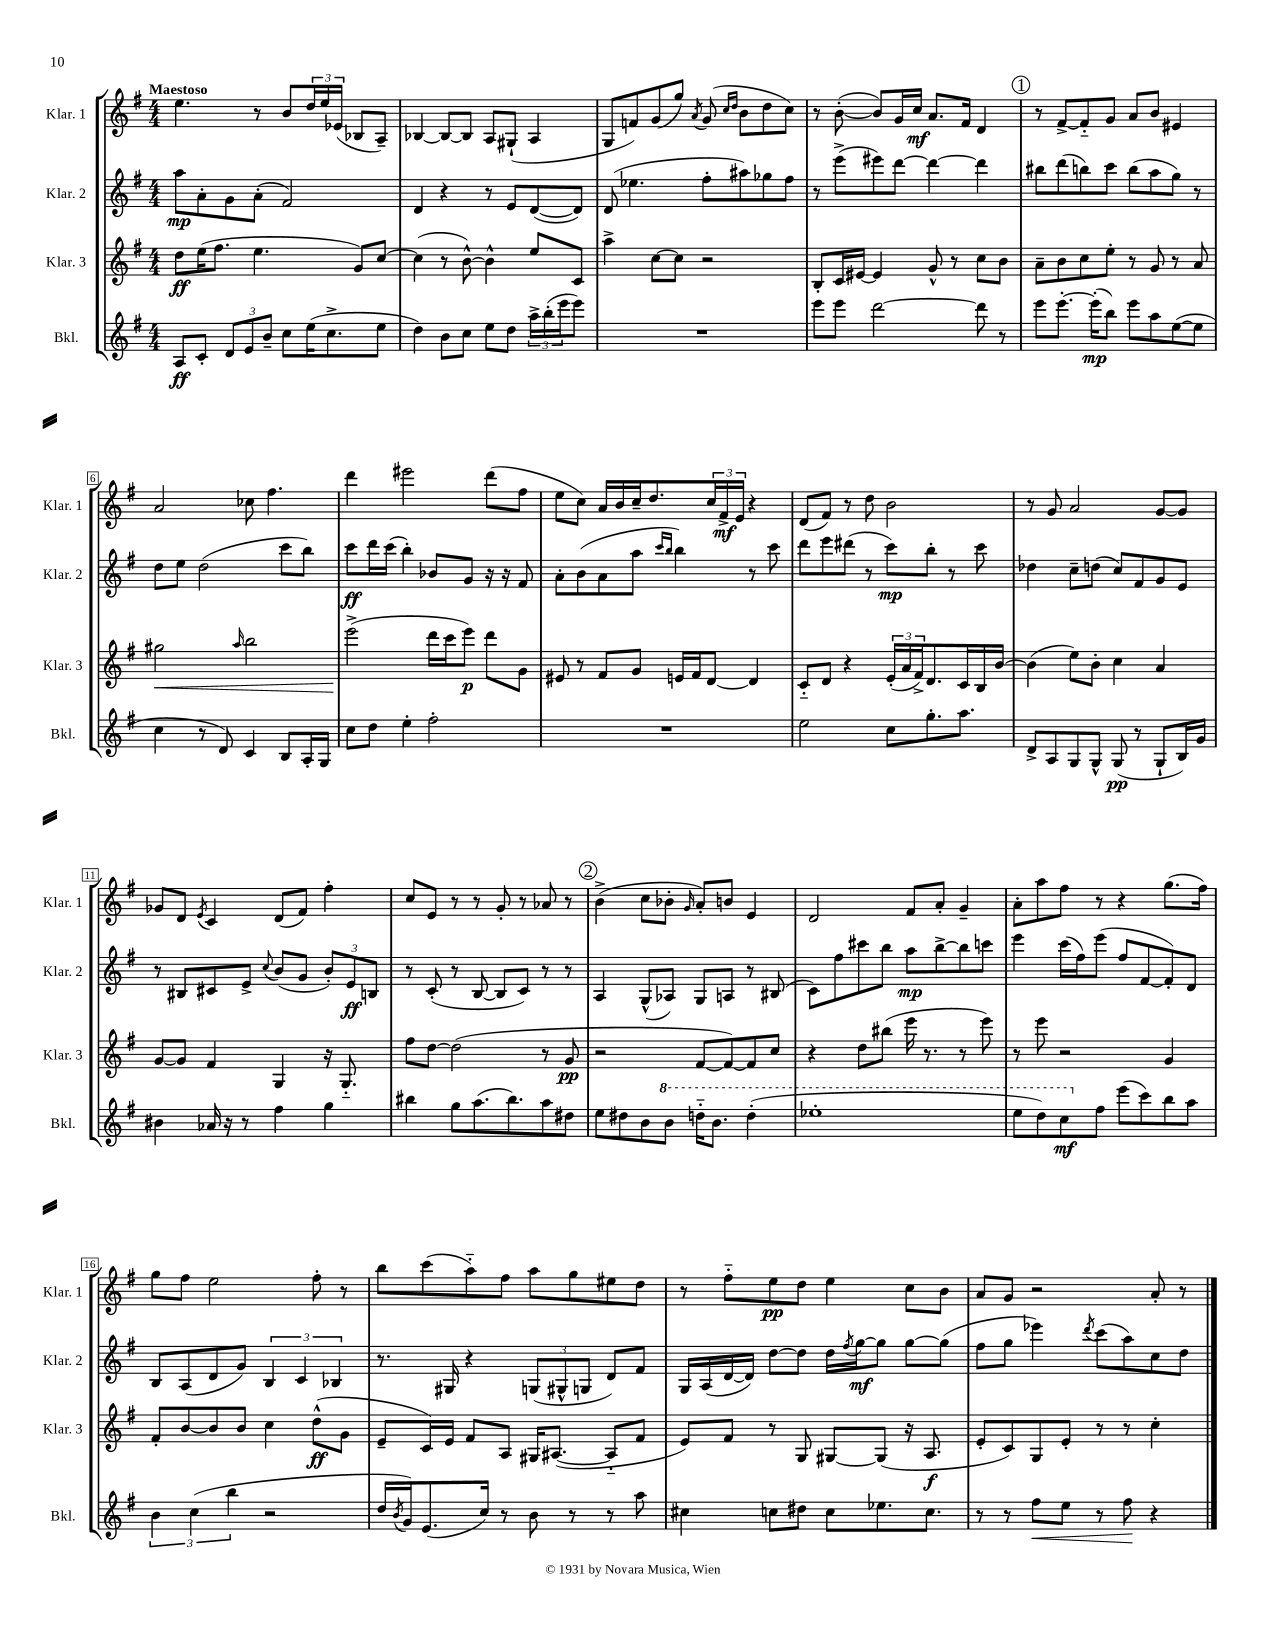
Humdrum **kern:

**kern	**dynam	**kern	**dynam	**kern	**dynam	**kern	**dynam
*part4	*part4	*part3	*part3	*part2	*part2	*part1	*part1
*staff4	*staff4	*staff3	*staff3	*staff2	*staff2	*staff1	*staff1
*I"Bkl.	*	*I"Klar. 3	*	*I"Klar. 2	*	*I"Klar. 1	*
*I'Bkl.	*	*I'Klar. 3	*	*I'Klar. 2	*	*I'Klar. 1	*
*clefG2	*	*clefG2	*	*clefG2	*	*clefG2	*
*k[f#]	*	*k[f#]	*	*k[f#]	*	*k[f#]	*
*M4/4	*	*M4/4	*	*M4/4	*	*M4/4	*
=1	=1	=1	=1	=1	=1	=1	=1
!	!	!	!	!	!	!LO:TX:a:B:t=Maestoso	!
8A/L	ff	8dd\L	ff	8aa\L	mp	4.ee\	.
8c'/J	.	(16ee\K	.	8a'\	.	.	.
.	.	8.ff#\J	.	.	.	.	.
12d/L	.	.	.	8g\	.	.	.
12e/	.	.	.	.	.	.	.
.	.	4.ee\	.	(8a'\J	.	8r	.
12b~/J	.	.	.	.	.	.	.
8cc\L	.	.	.	2f#/)	.	8b/L	.
(16ee\K	.	.	.	.	.	24dd/L	.
.	.	.	.	.	.	24ee/	.
8.cc^\	.	.	.	.	.	.	.
.	.	.	.	.	.	(24e-X/JJ	.
.	.	8g/L)	.	.	.	8B-X/L	.
8ee\J	.	[8cc/J	.	.	.	8A~/J)	.
=2	=2	=2	=2	=2	=2	=2	=2
4dd\)	.	(4cc\]	.	4d/	.	[4B-X/	.
8b\L	.	8r	.	4r	.	8B-/L_	.
8cc\J	.	[8b^^\)	.	.	.	8B-/J]	.
8ee\L	.	4b^^\]	.	8r	.	8A/L	.
8dd\J	.	.	.	8e/L	.	(8G#X`/J	.
24aa^\LL	.	8ee/L	.	([8d/	.	4A/	.
(24bb'\	.	.	.	.	.	.	.
24eee\J	.	.	.	.	.	.	.
8eee\J)	.	8c/J	.	8d/J])	.	.	.
=3	=3	=3	=3	=3	=3	=3	=3
1r	.	4aa^\	.	(8d/	.	8G/L	.
.	.	.	.	4.ee-X\	.	8fn/)	.
.	.	[8cc\L	.	.	.	(8g/	.
.	.	8cc\J]	.	.	.	8gg/J)	.
.	.	.	.	.	.	8qa/	.
.	.	2r	.	8ff#'\L	.	(8g/	.
.	.	.	.	.	.	16qqcc/LL	.
.	.	.	.	.	.	16qqdd/JJ	.
.	.	.	.	8aa#X\)	.	8b\L	.
.	.	.	.	8gg-X\	.	8dd\	.
.	.	.	.	8ff#\J	.	8cc\J)	.
=4	=4	=4	=4	=4	=4	=4	=4
8eee\L	.	8B'/L	.	8r	.	8r	.
8eee\J	.	16c/L	.	(8eee^\L	.	([8b'\	.
.	.	[16e#X/JJ	.	.	.	.	.
[2ddd\	.	4e#/]	.	8eee#X\)	.	8b/L])	.
.	.	.	.	[8ddd\J	.	16g/L	.
.	.	.	.	.	.	16cc/JJ	mf
.	.	8g^^/	.	4ddd\_	.	8.a/L	.
.	.	8r	.	.	.	.	.
.	.	.	.	.	.	16f#/Jk	.
8ddd\]	.	8cc\L	.	4ddd\]	.	4d/	.
8r	.	8b\J	.	.	.	.	.
!!LO:REH:place=s1:t=1
=5	=5	=5	=5	=5	=5	=5	=5
8eee\L	.	8a~\L	.	8bb#X\L	.	8r	.
[8.eee'\J	.	8b\	.	(8ddd\	.	[8f#^/L	.
.	.	8cc\	.	8bbn\)	.	8f#/]	.
(16eee'\KL]	mp	.	.	.	.	.	.
8bb\J)	.	8ee'\J	.	8ccc\J	.	8g/J	.
8eee\L	.	8r	.	(8bb\L	.	8a/L	.
8aa\	.	8g/	.	8aa\	.	8b/J	.
([8ee\	.	8r	.	8gg\J)	.	4e#X/	.
8ee\J]	.	8a/	.	8r	.	.	.
!!LO:LB:g=z
=6	=6	=6	=6	=6	=6	=6	=6
!	!	!	!LO:HP:b	!	!	!	!
4cc\	.	2gg#X\	<	8dd\L	.	2a/	.
.	.	.	.	8ee\J	.	.	.
8r	.	.	.	(2dd\	.	.	.
8d/)	.	.	.	.	.	.	.
.	.	16qqaa/	.	.	.	.	.
4c/	.	2bb\	.	.	.	8cc-X\	.
.	.	.	.	.	.	4.ff#\	.
8B/L	.	.	.	8ccc\L	.	.	.
16A'/L	.	.	.	8bb\J)	.	.	.
16G/JJ	.	.	.	.	.	.	.
=7	=7	=7	=7	=7	=7	=7	=7
8cc\L	.	(2eee^\	.	8ccc\L	ff	4ddd\	.
8dd\J	.	.	.	16ddd\L	.	.	.
.	.	.	.	(16ccc\JJ	.	.	.
4ee'\	.	.	.	4bb'\)	.	2eee#X\	.
2ff#'\	.	16ddd\LL	[	8b-X/L	.	.	.
.	.	16ccc\J	.	.	.	.	.
.	.	8eee\J)	p	8g/J	.	.	.
.	.	8ddd\L	.	16r	.	(8ddd\L	.
.	.	.	.	16r	.	.	.
.	.	8g\J	.	8f#/	.	8ff#\J	.
=8	=8	=8	=8	=8	=8	=8	=8
1r	.	8e#X/	.	8a'\L	.	8ee\L	.
.	.	8r	.	(8b\	.	8cc\J)	.
.	.	8f#/L	.	8a\	.	16a/LL	.
.	.	.	.	.	.	16b/	.
.	.	8g/J	.	8aa\J	.	16cc~/J	.
.	.	.	.	.	.	8.dd/	.
.	.	.	.	16qqccc/LL	.	.	.
.	.	.	.	16qqbb/JJ	.	.	.
.	.	16en/LL	.	4bb\)	.	.	.
.	.	16f#/J	.	.	.	.	.
.	.	[8d/J	.	.	.	24cc/L	.
.	.	.	.	.	.	24f#^/	mf
.	.	.	.	.	.	24e/JJ	.
.	.	4d/]	.	8r	.	4r	.
.	.	.	.	8ccc\	.	.	.
=9	=9	=9	=9	=9	=9	=9	=9
2ee\	.	8c/L	.	8ddd\L	.	(8d/L	.
.	.	8d/J	.	8eee\	.	8f#/J)	.
.	.	4r	.	(8ddd#X\J	.	8r	.
.	.	.	.	8r	.	8dd\	.
8cc\L	.	(24e'/LL	.	8ccc\L)	mp	2b\	.
.	.	24a/	.	.	.	.	.
.	.	24f#^/J)	.	.	.	.	.
8.gg'\	.	8.d/	.	8bb'\J	.	.	.
.	.	.	.	8r	.	.	.
8.aa\J	.	16c/L	.	.	.	.	.
.	.	16B/	.	8ccc\	.	.	.
.	.	[16b/JJ	.	.	.	.	.
=10	=10	=10	=10	=10	=10	=10	=10
8d^/L	.	(4b\]	.	4dd-X\	.	8r	.
8A/	.	.	.	.	.	8g/	.
8G/	.	8ee\L)	.	8cc~\L	.	2a/	.
8G^^/J	.	8b'\J	.	(8ddn\J	.	.	.
(8G/	pp	4cc\	.	8cc/L)	.	.	.
8r	.	.	.	8f#/	.	.	.
8G`/L	.	4a/	.	8g/	.	[8g/L	.
16B/L)	.	.	.	8e/J	.	8g/J]	.
16g/JJ	.	.	.	.	.	.	.
!!LO:LB:g=z
=11	=11	=11	=11	=11	=11	=11	=11
4b#X\	.	[8g/L	.	8r	.	8g-X/L	.
.	.	8g/J]	.	8B#X/L	.	8d/J	.
.	.	.	.	.	.	8qe/	.
16a-X/	.	4f#/	.	8c#X/	.	4c/	.
16r	.	.	.	.	.	.	.
8r	.	.	.	8e^/J	.	.	.
.	.	.	.	8qqcc/	.	.	.
4ff#\	.	4G/	.	(8b/L	.	(8d/L	.
.	.	.	.	8g/J	.	8f#/J)	.
4gg\	.	16r	.	12b'/L)	.	4ff#'\	.
.	.	8.G/	.	.	.	.	.
.	.	.	.	12e/	ff	.	.
.	.	.	.	12Bn/J	.	.	.
=12	=12	=12	=12	=12	=12	=12	=12
4bb#X\	.	8ff#\L	.	8r	.	8cc/L	.
.	.	[8dd\J	.	(8c'/	.	8e/J	.
8gg\L	.	(2dd\]	.	8r	.	8r	.
(8.aa\	.	.	.	[8B/	.	8r	.
.	.	.	.	8B/L]	.	8g'/	.
8.bb#\)	.	.	.	.	.	.	.
.	.	.	.	8c/J)	.	8r	.
8aa\	.	8r	.	8r	.	8a-X/	.
8dd#X\J	.	8g/	pp	8r	.	8r	.
!!LO:REH:place=s1:t=2
=13	=13	=13	=13	=13	=13	=13	=13
8ee\L	.	2r	.	4A/	.	(4b^\	.
8dd#X\	.	.	.	.	.	.	.
8b\	.	.	.	(8G^^/L	.	8cc\L	.
*8va	*	*	*	*	*	*	*
8bb\J	.	.	.	8A-X/J)	.	8b-X'\J	.
.	.	.	.	.	.	16qqg/	.
16dddn\KL	.	[8f#/L	.	8G/L	.	8a'/L)	.
8.bb\J	.	.	.	.	.	.	.
.	.	8f#/_)	.	8An/J	.	8bn/J	.
(4ddd'\	.	8f#/]	.	8r	.	4e/	.
.	.	8cc/J	.	(8B#X/	.	.	.
=14	=14	=14	=14	=14	=14	=14	=14
1eee-X'	.	4r	.	8c\L)	.	2d/	.
.	.	.	.	8ff#\	.	.	.
.	.	8dd\L	.	8ccc#X\	.	.	.
.	.	(8bb#X\J	.	8bb\J	.	.	.
.	.	16eee\	.	8aa\L	mp	8f#/L	.
.	.	8.r	.	.	.	.	.
.	.	.	.	[8bb^\	.	8a'/J	.
.	.	8r	.	8bb\]	.	4g~/	.
.	.	8eee\)	.	8cccn\J	.	.	.
=15	=15	=15	=15	=15	=15	=15	=15
8eee\L	.	8r	.	4eee\	.	8a'\L	.
8ddd\)	.	8eee\	.	.	.	8aa\	.
8ccc\	mf	2r	.	(16ccc\LL	.	8ff#\J	.
.	.	.	.	16ff#\J)	.	.	.
*X8va	*	*	*	*	*	*	*
8ff#\J	.	.	.	(8eee\J	.	8r	.
(8eee\L	.	.	.	8ff#/L	.	4r	.
8ccc\)	.	.	.	[8f#/	.	.	.
8bb\	.	4g/	.	8f#'/])	.	(8.gg\L	.
8aa\J	.	.	.	8d/J	.	.	.
.	.	.	.	.	.	16ff#\Jk)	.
!!LO:LB:g=z
=16	=16	=16	=16	=16	=16	=16	=16
6b\	.	8f#'/L	.	8B/L	.	8gg\L	.
.	.	[8b/	.	(8A/	.	8ff#\J	.
(6cc\	.	.	.	.	.	.	.
.	.	8b/]	.	8d/	.	2ee\	.
6bb\	.	.	.	.	.	.	.
.	.	8b/J	.	8g/J)	.	.	.
2r	.	4cc\	.	6B/	.	.	.
.	.	.	.	6c/	.	.	.
.	.	(8dd^^\L	ff	.	.	8ff#'\	.
.	.	.	.	6B-X/	.	.	.
.	.	8g\J	.	.	.	8r	.
=17	=17	=17	=17	=17	=17	=17	=17
16dd/LL	.	8e~/L	.	8.r	.	8bb\L	.
8qb/	.	.	.	.	.	.	.
16g/J)	.	.	.	.	.	.	.
(8.e/	.	16c/L)	.	.	.	(8ccc\	.
.	.	16e/JJ	.	16G#X/	.	.	.
.	.	8f#/L	.	4r	.	8aa\)	.
16cc/Jk)	.	.	.	.	.	.	.
8r	.	8A/J	.	.	.	8ff#\J	.
8b\	.	16G#X/KL	.	(12Gn/L	.	8aa\L	.
.	.	([8.A#X/J	.	.	.	.	.
.	.	.	.	12G#X^^/	.	.	.
8r	.	.	.	.	.	8gg\	.
.	.	.	.	12Gn/J	.	.	.
8r	.	8A#/L]	.	8d/L)	.	8ee#X\	.
8aa\	.	8f#/J	.	8f#/J	.	8dd\J	.
=18	=18	=18	=18	=18	=18	=18	=18
4cc#X\	.	8e/L)	.	16G/LL	.	8r	.
.	.	.	.	(16A/	.	.	.
.	.	8f#/J	.	[16d/	.	8ff#\L	.
.	.	.	.	16d/JJ])	.	.	.
8ccn\L	.	8r	.	[8dd\L	.	8ee\	pp
8dd#X\J	.	8G/	.	8dd\J]	.	8dd\J	.
8cc\L	.	[8G#X/L	.	16dd\LL	.	4ee\	.
.	.	.	.	8qff#/	.	.	.
.	.	.	.	[16gg\J	mf	.	.
8.ee-X\	.	(8G#/J]	.	8gg\J]	.	.	.
.	.	16r	.	[8gg\L	.	8cc\L	.
8.cc\J	.	8.A/	f	.	.	.	.
.	.	.	.	(8gg\J]	.	8b\J	.
=19	=19	=19	=19	=19	=19	=19	=19
8r	.	8e'/L	.	8ff#\L	.	8a/L	.
8r	.	8c/)	.	8gg\J	.	8g/J	.
!	!LO:HP:b	!	!	!	!	!	!
8ff#\L	<	8G/	.	4eee-X\)	.	2r	.
8ee\J	.	8e'/J	.	.	.	.	.
.	.	.	.	8qddd/	.	.	.
8r	.	8r	.	(8ccc\L	.	.	.
8ff#\	.	8r	.	8aa\)	.	.	.
4r	[	4cc'\	.	8cc\	.	8a'/	.
.	.	.	.	8dd\J	.	8r	.
==	==	==	==	==	==	==	==
*-	*-	*-	*-	*-	*-	*-	*-
